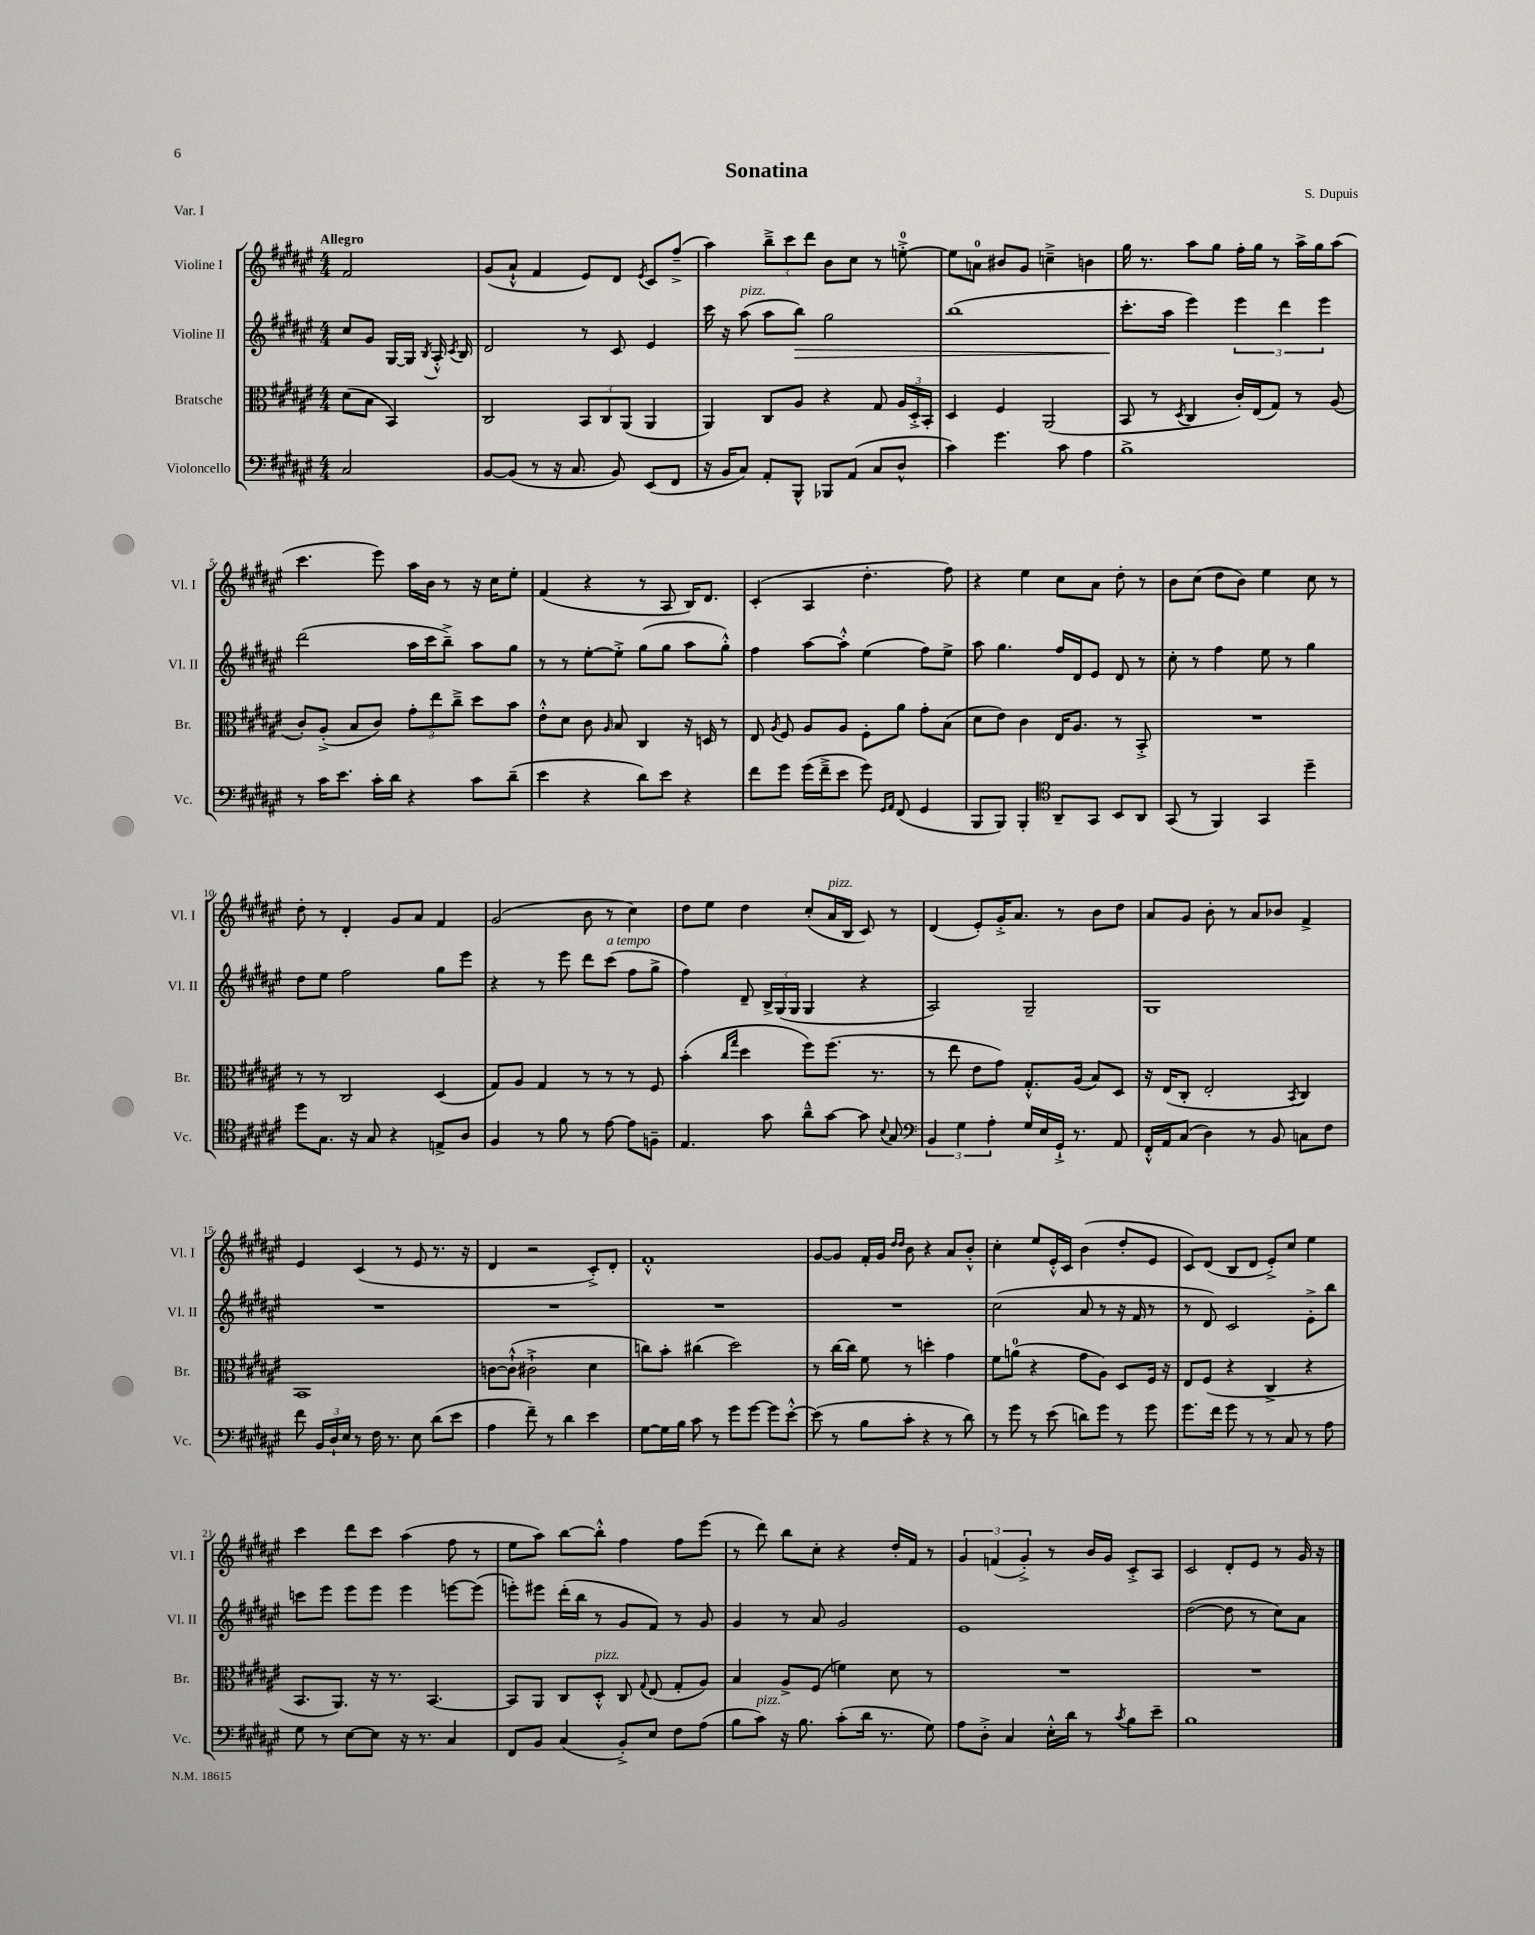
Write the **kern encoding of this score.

**kern	**kern	**kern	**kern
*staff4	*staff3	*staff2	*staff1
*clefF4	*clefC3	*clefG2	*clefG2
*k[f#c#g#d#a#e#]	*k[f#c#g#d#a#e#]	*k[f#c#g#d#a#e#]	*k[f#c#g#d#a#e#]
*M4/4	*M4/4	*M4/4	*M4/4
2C#	(8d#	8cc#	2f#
.	8B	8g#	.
.	4BB)	[16G#	.
.	.	16G#]	.
.	.	8qB	.
.	.	16A#'^^	.
.	.	8qc#	.
.	.	16B	.
=	=	=	=
[8BB	2C#	2d#	(8g#
(8BB]	.	.	8a#`^^
8r	.	.	4f#
16r	.	.	.
8.C#	.	.	.
.	12BB	8r	8e#)
.	12C#	.	.
8BB)	.	8c#	8d#
.	(12AA#	.	.
.	.	.	8qe#
(8EE#	4AA#	4e#	8c#
8FF#	.	.	(8ff#~^
=	=	=	=
16r	4AA#)	16ccc#	4aa#)
16BB	.	16r	.
8C#)	.	(8aa#	.
8AA#'	8C#	8aa#	12bb~^
.	.	.	12ccc#
8BBB^^	8A#	8bb)	.
.	.	.	12ddd#
8BBB-	4r	2gg#	8b
(8AA#	.	.	8cc#
8C#	8G#	.	8r
8D#^^	24A#	.	[8ee'^
.	24D#'^	.	.
.	24BB'	.	.
=	=	=	=
4c#)	4D#	(1bb	8ee]
.	.	.	8a
4.g#	4F#	.	8b#
.	.	.	8g#
.	(2AA#	.	4cc~^
8c#	.	.	.
4A#	.	.	4b
=	=	=	=
1B^	8BB	8.ccc#'	16gg#
.	.	.	8.r
.	8r	.	.
.	.	16aa#	.
.	8qD#	.	.
.	4C#	4eee#)	8aa#
.	.	.	8gg#
.	16c#')	6eee#	16ff#'
.	(16E#	.	16gg#
.	8G#)	.	8r
.	.	6ddd#	.
.	8r	.	16aa#^
.	.	.	16gg#
.	.	6eee#	.
.	(8A#	.	(8aa#
=	=	=	=
8r	8c#')	(2ddd#	4.ccc#
16c#	(8A#'^	.	.
8.e#	.	.	.
.	8B	.	.
16c#'	8c#)	.	8eee#)
16d#	.	.	.
4r	12g#'	16aa#	16aa#
.	.	16ccc#	16b
.	12ee#	.	.
.	.	8bb~^)	8r
.	12cc#~^	.	.
8c#	8dd#	8aa#	16r
.	.	.	16cc#
(8d#~	8b	8gg#	8ee#'
=	=	=	=
4e#	8e#'^^	8r	(4f#
.	8d#	8r	.
4r	8c#	[8ee#'	4r
.	16qqA#	.	.
.	8B	8ee#'^]	.
8d#)	4C#	(8gg#	8r
8e#	.	8gg#	8A#
4r	16r	8aa#	16B)
.	16D	.	8.d#
.	8r	8gg#'^^)	.
=	=	=	=
8f#	8E#	4ff#	(4c#'
.	8qA#	.	.
8g#	8F#	.	.
(16g#	8A#	[8aa#	4A#
16f#~^	.	.	.
8e#	8A#	8aa#'^^]	.
8g#)	8F#'	(4ee#	4.dd#'
16qqGG#	.	.	.
16qqAA#	.	.	.
(8FF#	8a#	.	.
4GG#	8g#'	8ff#)	.
.	(8B	8ee#^	8ff#)
=	=	=	=
8BBB	8d#	8aa#	4r
8BBB)	8e#)	4.gg#	.
4BBB'	4c#	.	4ee#
*clefC4	*	*	*
8AA#~	16E#	16ff#	8cc#
.	8.A#	16d#	.
8GG#	.	8e#	8a#
8BB	8r	8d#	8dd#'
8AA#	8BB'^	8r	8r
=	=	=	=
(8GG#	1r	8cc#'	8b
8r	.	8r	(8cc#
4FF#)	.	4ff#	8dd#
.	.	.	8b)
4GG#	.	8ee#	4ee#
.	.	8r	.
4dd#~	.	4gg#	8cc#
.	.	.	8r
=	=	=	=
8dd#	8r	8dd#	8dd#'
8.G#	8r	8ee#	8r
.	2C#	2ff#	4d#'
16r	.	.	.
8G#	.	.	.
4r	.	.	8g#
.	.	.	8a#
8E^	(4D#	8gg#	4f#
8A#	.	8eee#	.
=	=	=	=
4F#	8G#)	4r	(2g#
.	8A#	.	.
8r	4G#	8r	.
8f#	.	8eee#	.
8r	8r	8ddd#	8b
[8e#	8r	(8ccc#	8r
8e#]	8r	8ff#	4cc#)
8F~	8F#	8gg#^	.
=	=	=	=
4.E#	(4b'	4ff#)	8dd#
.	.	.	8ee#
.	16qqcc#	.	.
.	16qqgg#	.	.
.	4dd#	8d#~	4dd#
8g#	.	24B^	.
.	.	(24G#	.
.	.	24G#	.
8a#~^^	8ff#)	4G#	(8cc#'
[8g#	(8.ff#	.	16a#
.	.	.	16B
8g#]	.	4r	8c#)
.	8.r	.	.
8qqB	.	.	.
8G#	.	.	8r
=	=	=	=
*clefF4	*	*	*
6BB	8r	2A#)	(4d#
.	8ee#	.	.
6G#	.	.	.
.	8e#	.	8e#')
6A#'	.	.	.
.	8g#)	.	16g#'^
.	.	.	8.a#
16G#	8.G#'^^	2G#~	.
16E#	.	.	.
16GG#`^	.	.	8r
8.r	(16A#	.	.
.	8B)	.	8b
8AA#	8D#	.	8dd#
=	=	=	=
16FF#'^^	16r	1G#	8a#
16AA#	(16E#	.	.
(8C#	8C#'	.	8g#
4D#)	2E#'	.	8b'
.	.	.	8r
8r	.	.	8a#
8BB	.	.	8b-
.	8qBB	.	.
8C	4C#)	.	4f#^
8F#	.	.	.
=	=	=	=
8f#	1BB	1r	4e#
24BB	.	.	.
24D#`	.	.	.
24E#	.	.	.
8r	.	.	(4c#
16F#	.	.	.
8.r	.	.	.
.	.	.	8r
8E#	.	.	8e#
(8d#	.	.	8.r
8e#	.	.	.
.	.	.	16r
=	=	=	=
4A#	[8c	1r	4d#
.	(8c`^^]	.	.
8f#~)	2c#`^	.	2r
8r	.	.	.
4d#	.	.	.
4e#	4d#	.	8c#'^)
.	.	.	8d#'
=	=	=	=
[8G#	8cc)	1r	1f#'^^
16G#]	8b'	.	.
16B	.	.	.
8c#	(4cc#	.	.
8r	.	.	.
8g#	2dd#)	.	.
[8g#	.	.	.
8g#]	.	.	.
[8e#'^^	.	.	.
=	=	=	=
(8e#]	8r	1r	[8g#
8r	[16cc#	.	8g#]
.	16cc#]	.	.
8B	8f#	.	16f#'
.	.	.	16g#
.	.	.	16qqdd#
.	.	.	16qqdd#
8c#'	8r	.	8b
4r	4dd'	.	4r
8r	4g#	.	8a#
8d#)	.	.	8b'^^
=	=	=	=
8r	8f#	(2cc#	4cc#'
8g#	(8a	.	.
8r	4r	.	8ee#
(8e#	.	.	16e#'^^
.	.	.	16c#
8d)	8g#	8a#	(4b
8g#	8A#)	8r	.
8r	8D#	16r	8dd#'
.	.	16f#	.
8g#	16F#	8r	8e#
.	16r	.	.
=	=	=	=
8.g#	8E#	8r	8c#)
.	(8F#	8d#)	(8d#
16f#	.	.	.
8g#	4r	2c#	8B
8r	.	.	8d#
8r	4C#^	.	8e#'^)
8C#	.	.	8cc#
8r	4r	8e#'^	4ee#
8A#	.	8bb	.
=	=	=	=
8G#	8.BB	8ccc	4ccc#
8r	.	8eee#	.
.	8.AA#)	.	.
[8E#	.	8eee#	8ddd#
8E#]	16r	8eee#	8ccc#
.	8.r	.	.
16r	.	4eee#	(4aa#
8.r	.	.	.
.	[4.BB	.	.
4C#	.	[8eee	8ff#
.	.	(8eee]	8r
=	=	=	=
8FF#	8BB]	8eee')	8ee#
8BB	8AA#	8eee#	8aa#)
(4C#	8C#	(16ddd#'	[8bb
.	.	16bb	.
.	8D#'^^	8r	8bb'^^]
8BB'^)	8C#	8g#	4ff#
.	8qqG#	.	.
8E#	(8E#	8f#)	.
8F#	8G#'	8r	8ff#
(8A#	8A#)	8g#	(8eee#
=	=	=	=
8B	4B	4g#	8r
8c#)	.	.	8ddd#)
16r	8A#^	8r	8bb
8.B	.	.	.
.	(8F#	8a#	8cc#'
(8c#'	4f)	2g#	4r
16d#	.	.	.
8.r	.	.	.
.	8d#	.	16dd#'
.	.	.	16f#
8G#)	8r	.	8r
=	=	=	=
8A#	1r	1e#	6g#
8D#'^	.	.	.
.	.	.	(6f
4C#	.	.	.
.	.	.	6g#'^)
16E#'^^	.	.	8r
16d#	.	.	.
8r	.	.	16b
.	.	.	16g#
8qc#	.	.	.
8B	.	.	8c#'^
8e#~	.	.	8A#
=	=	=	=
1B	1r	([2dd#	2c#
.	.	8dd#]	8d#'
.	.	8r	8e#
.	.	8cc#)	8r
.	.	8a#	16g#
.	.	.	16r
==	==	==	==
*-	*-	*-	*-
